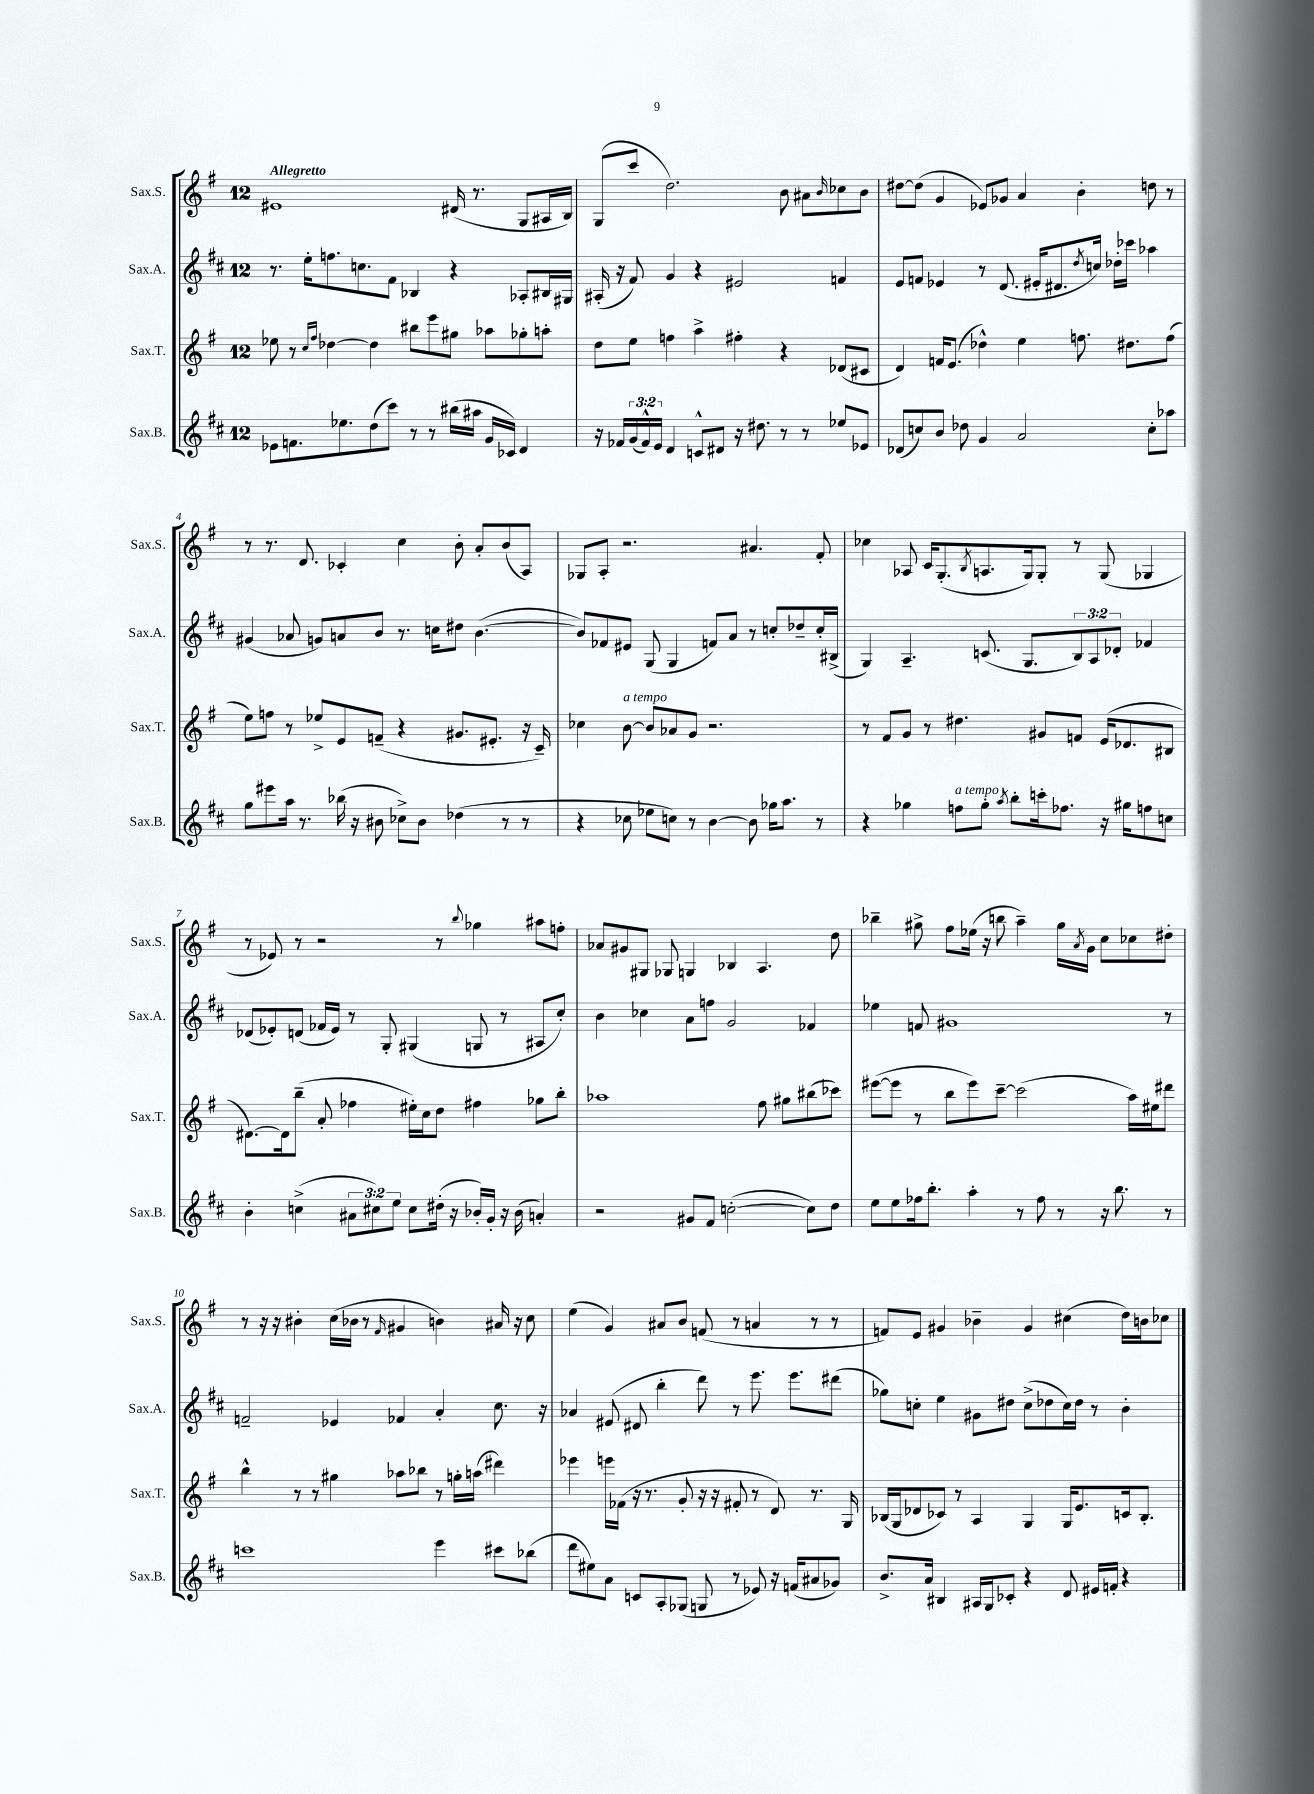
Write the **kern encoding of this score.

**kern	**kern	**kern	**kern
*staff4	*staff3	*staff2	*staff1
*clefG2	*clefG2	*clefG2	*clefG2
*k[f#c#]	*k[f#]	*k[f#c#]	*k[f#]
*M12/8	*M12/8	*M12/8	*M12/8
8e-	8ee-	8.r	1e#
8.f	8r	.	.
.	.	16ee'	.
.	16qqcc	.	.
.	16qqff#	.	.
.	[4dd-	8.ff	.
8.ee-	.	.	.
.	.	8.cc	.
(8dd	4dd-]	.	.
8ccc#)	.	8f#	.
8r	8bb#	4B-	.
8r	8eee	.	.
(16bb#	8gg#	4r	(16d#
16aa#	.	.	8.r
16g	8aa-	.	.
16c-)	.	.	.
4d	8gg-'	8A-'	8G
.	8aa'	16B#	16A#
.	.	16G#	16B)
=	=	=	=
16r	8dd	(16A#'	(8G
16f-	.	16r	.
(24g	8ee	8f#)	8ccc
24f-^^)	.	.	.
24e	.	.	.
4d	4ff	4g	2.dd)
8c^^	4aa^	4r	.
8d#	.	.	.
16r	4ff#'	2e#	.
8.dd#	.	.	.
8r	4r	.	8b
8r	.	.	8a#
.	.	.	16qqb
8ee-	(8d-	4f	8cc-
8e-	8c#	.	8b
=	=	=	=
(8d-	4d)	8e	[8dd#
8cc)	.	8f	(8dd#]
8b	16f	4e-	4g
.	(8.e	.	.
8dd-	.	.	.
4g	4dd-^^)	8r	8e-)
.	.	(8.d	8g-
2a	4ee	.	4a
.	.	16e#'	.
.	.	8.d#	.
.	8.ff	.	4b'
.	.	8qdd	.
.	.	16cc)	.
.	.	16dd-'	.
.	8.dd#	16ccc-	.
8cc'	.	4aa-	8dd
8aa-	(8ff	.	8r
=	=	=	=
8gg	8ee)	(4g#	8r
8eee#	8ff	.	8.r
16aa	8r	8a-	.
8.r	.	.	8.d
.	8ee-^	8g)	.
(16bb-	8e	8a	4c-'
16r	.	.	.
8b#	(8f~	8b	.
8cc-^)	4r	8.r	4cc
8b#	.	.	.
.	.	16cc	.
(4dd-	8.g#	8dd#	8b'
.	.	([4.b	8a'
.	8.e#'	.	.
8r	.	.	(8b
8r	16r	.	8A)
.	16c~)	.	.
=	=	=	=
4r	4cc-	8b])	8G-
.	.	8f-	8A'
8cc-	[8b	8e#	2.r
8ee-	8b]	(8G	.
8cc)	8a-	4G	.
8r	8g	.	.
[4b	2.r	8f)	.
.	.	8a	.
8b]	.	8r	4.a#
16gg-	.	8cc'	.
8.aa	.	.	.
.	.	8dd-~	.
8r	.	16cc'	8f#'
.	.	(16B#^	.
=	=	=	=
4r	8r	4G)	4cc-
.	8f#	.	.
4gg-	8g	4.A~	8A-
.	8r	.	16c
.	.	.	(8.G'
8ff	4.dd#	.	.
.	.	.	8qB
8gg-'	.	(8.c	8.A
8qaa	.	.	.
8bb'	.	.	.
.	.	8.G	16G)
16ccc'	8g#	.	8G'
8.ff-	.	.	.
.	8f	12B)	8r
.	.	12A	.
16r	(16e	.	(8G
.	.	12d-'	.
16gg#	8.d-	.	.
8ff	.	4f-	4G-
8cc	8B#	.	.
=	=	=	=
4b'	[8.d#)	(8d-	8r
.	.	8e-')	8e-)
.	16d#]	.	.
(4cc^	(8bb~	(8d	8r
.	8a'	16f-	2r
.	.	16e-)	.
12a#	4ff-	8r	.
12cc#)	.	.	.
.	.	8G'	.
12ee	.	.	.
8cc#	16ee#')	(4G#	.
.	16cc	.	.
(16dd#'	8dd	.	8r
16r	.	.	.
.	.	.	8qqbb
16b-')	4ff#	8G	4gg-
16g'	.	.	.
16r	.	8r	.
(16b-	.	.	.
4a')	8gg-	8A#	8aa#
.	8bb'	8cc#')	8ff'
=	=	=	=
2r	1aa-	4b	8a-
.	.	.	8g#
.	.	4cc-	8G#
.	.	.	8G-
8g#	.	8a	4G
8f#	.	8ff	.
([2cc'	.	2g	4B-
.	8ff#	.	4.A
.	8gg#	.	.
8cc])	(8bb#	4f-	.
8dd	8ccc-)	.	8dd
=	=	=	=
8ee	([8eee#	4ee-	4bb-~
8ee	8eee#]	.	.
16ff-	8r	8f	8gg#^
8.bb'	.	.	.
.	8bb	1g#	8ff#
4aa'	8eee#)	.	(16ee-
.	.	.	16r
.	[8ccc~	.	8bb
8r	(2ccc]	.	4aa~)
8ff-	.	.	.
8r	.	.	16gg#
.	.	.	8qa
.	.	.	16g
16r	.	.	8cc
8.bb	.	.	.
.	16aa)	.	8cc-
.	16ee#	.	.
8r	8ddd#	8r	8dd#'
=	=	=	=
1ccc	4bb^^	2f~	8r
.	.	.	16r
.	.	.	16r
.	8r	.	4b#'
.	8r	.	.
.	4gg#	4e-	(16cc
.	.	.	16b-
.	.	.	8r
.	.	.	16qqf#
.	8aa-	4f-	4g#
.	8bb-	.	.
4eee	8r	4a'	4b)
.	16gg'	.	.
.	(16aa	.	.
8ccc#	4ddd#)	8.cc#	16a#
.	.	.	16r
(8bb-	.	.	8cc
.	.	16r	.
=	=	=	=
8ddd	4eee-	4a-	(4ee
8ee#)	.	.	.
8a	16eee	(8e#	4g)
.	(16f-	.	.
8c	16r	8d#	.
.	8.r	.	.
8A'	.	4bb'	8a#
(8G-	8g'	.	8b
8G	16r	8ddd)	(8f
.	16r	.	.
8r	8f#'	8r	8r
8e-)	8r	8.eee	4a
16r	8d)	.	.
(16f	.	8.eee	.
8a#	8.r	.	8r
8g-)	.	(8ddd#	8r
.	16G	.	.
=	=	=	=
8.b^	(16B-	8gg-)	8f)
.	16G	.	.
.	8d-	8cc'	8e
16a	.	.	.
4B#	8c-)	4ee	4g#
.	8r	.	.
16A#	4A	8g#	4b-~
16G	.	.	.
8c-'	.	8dd#	.
4r	4G	(8cc^	4g#
.	.	8dd-	.
8d	16G	16cc)	(4cc#
.	8.e	16dd-	.
16e#	.	8r	.
16f'	.	.	.
4r	16c	4b'	16dd)
.	8.B-'	.	16b
.	.	.	8cc-
==	==	==	==
*-	*-	*-	*-
